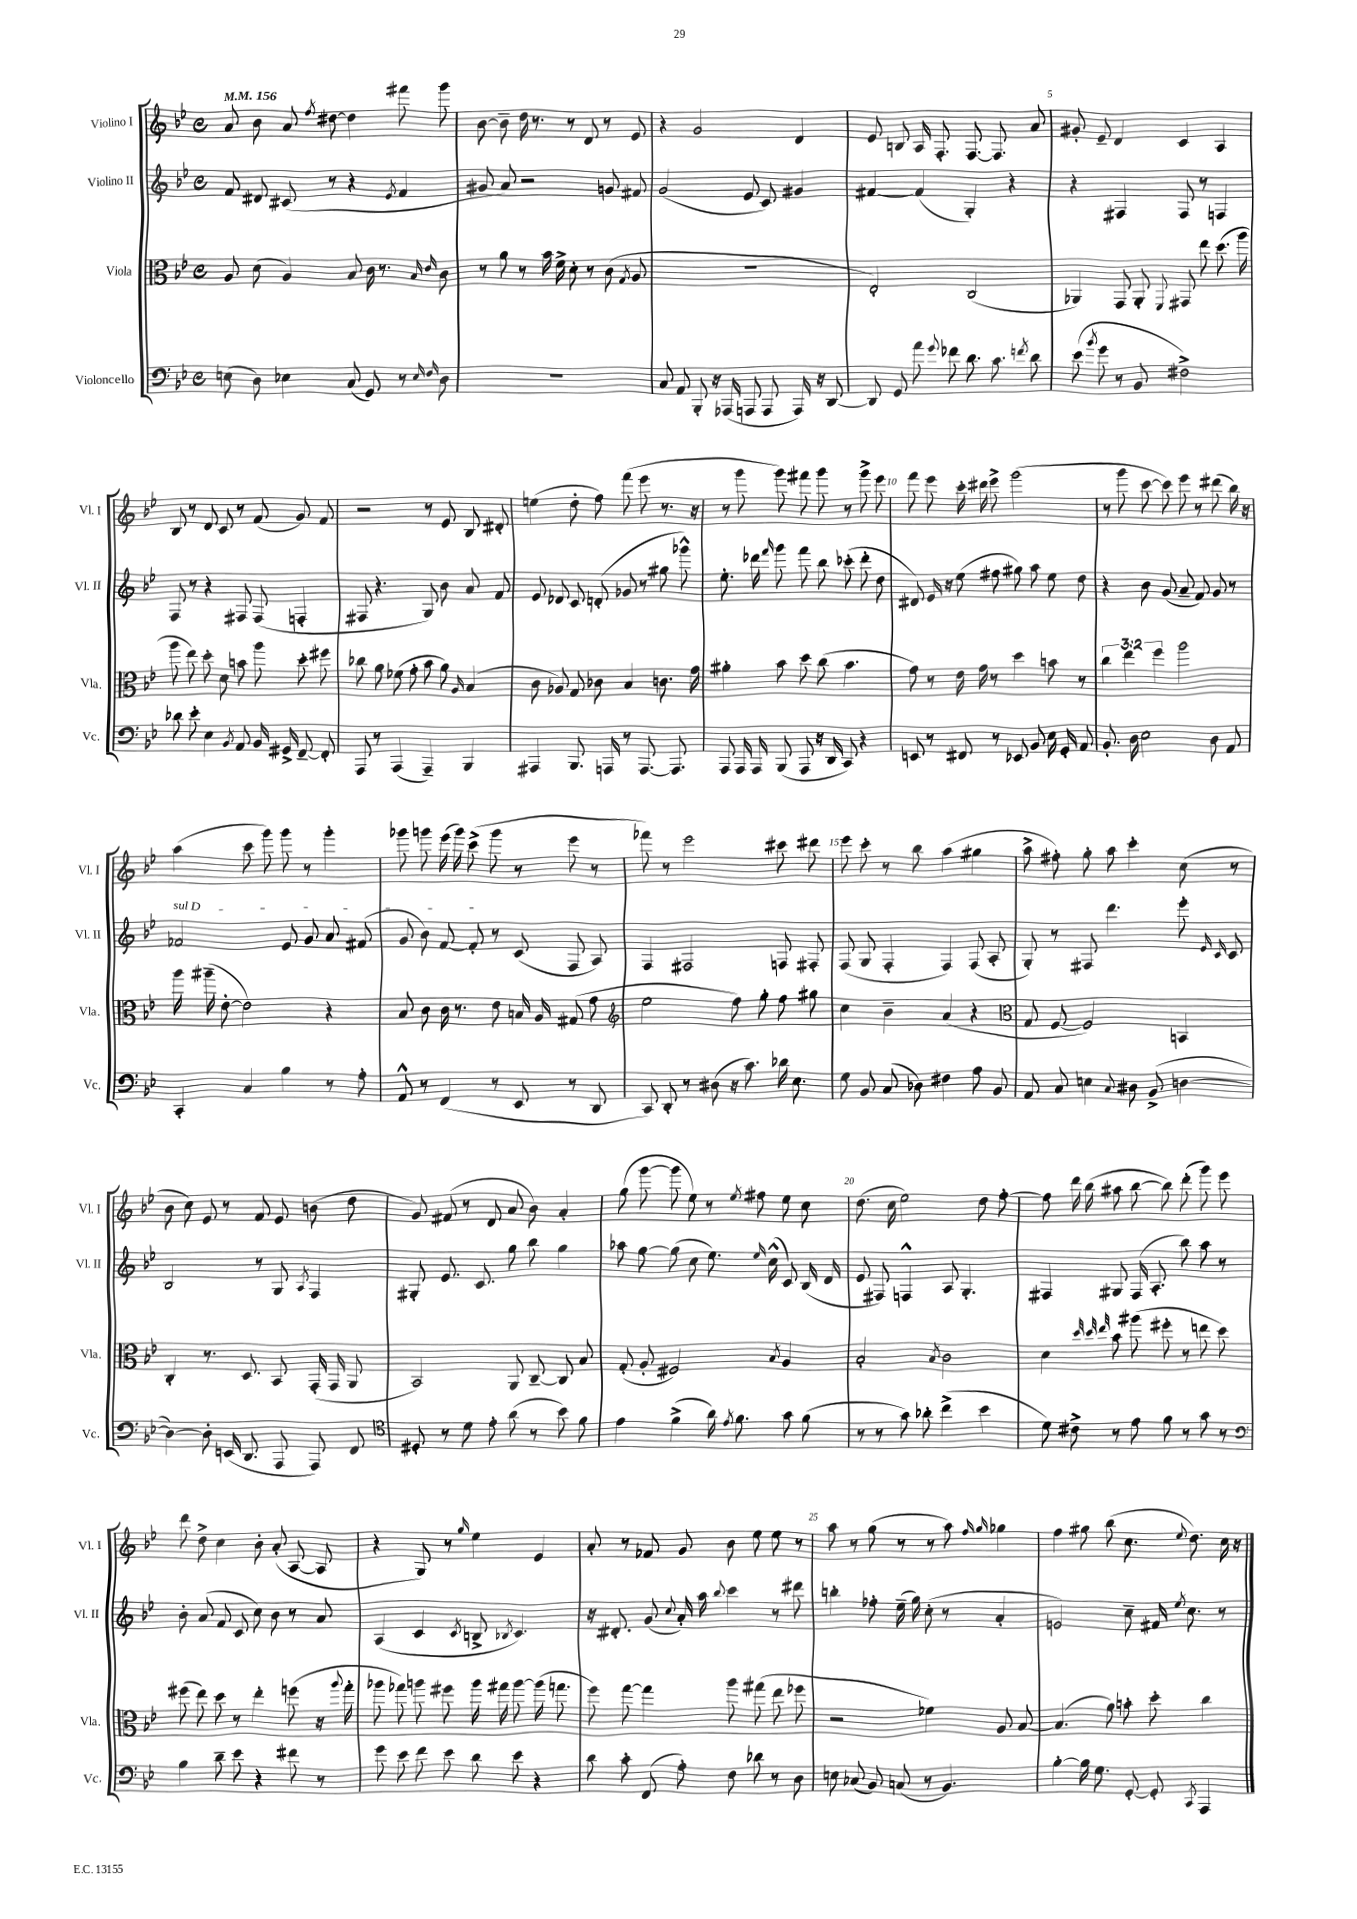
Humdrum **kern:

**kern	**kern	**kern	**kern
*staff4	*staff3	*staff2	*staff1
*clefF4	*clefC3	*clefG2	*clefG2
*k[b-e-]	*k[b-e-]	*k[b-e-]	*k[b-e-]
*M4/4	*M4/4	*M4/4	*M4/4
*met(c)	*met(c)	*met(c)	*met(c)
*MM156	*MM156	*MM156	*MM156
(8E	8A	8f	8a
8D)	(8d	8d#	8b-
4E-	4A)	(8c#	8a
.	.	.	8qff
.	.	8r	[8dd#
(8C	8B-	4r	4dd#]
8GG)	16c	.	.
.	8.r	.	.
.	.	8qe-	.
8r	.	4f	8fff#
16qqE-	16qqB-	.	.
16qqF	16qqe-	.	.
8D	8c	.	8ggg
=	=	=	=
1r	8r	8g#	[8b-
.	8a	8a)	8b-~]
.	8r	2r	16dd
.	.	.	8.r
.	16b-	.	.
.	16f^	.	.
.	8d'	.	8r
.	8r	.	8d
.	(8c	8g	8r
.	8qG	.	.
.	8A	8f#	8e-
=	=	=	=
8C	1r	(2g	4r
8AA	.	.	.
8BBB-'	.	.	2g
16r	.	.	.
(16AAA-	.	.	.
8AAA	.	8e-	.
8AAA	.	8c)	.
16AAA)	.	4g#	4d
16r	.	.	.
[8DD	.	.	.
=	=	=	=
8DD]	2E-')	[4f#	8e-
8GG	.	.	8B
8a	.	(4f#]	16A
.	.	.	8.F'
8qqg	.	.	.
8f-	.	.	.
8.d	(2C	4G')	[8.F
8.c	.	.	8.F]
.	.	4r	.
8qf	.	.	.
8d	.	.	8a
=	=	=	=
(8e-	4AA-)	4r	8g#'
8qb-	.	.	.
8g	.	.	8e-~
8r	8GG	4F#	4d
8BB-	8AA-'	.	.
.	8qqFF	.	.
2F#^)	8GG#	8F#	4c
.	8ee-	8r	.
.	(8.dd	4F	4A
.	16aa	.	.
=	=	=	=
8d-	8aa	8F	8B-
8e-'	8ee-)	8r	8r
4E-	8dd'	4r	8d
.	8d	.	8c
8qBB-	.	.	.
8AA	8b	8F#	8r
16BB-	8aa	(8F#	(8f
16GG#^	.	.	.
[8FF~	8dd'	4F'	8g)
8FF']	8ff#	.	8f
=	=	=	=
8AAA	8cc-	8F#	2r
8r	8a	4.r	.
(4AAA	(8f-	.	.
.	8g'	.	.
4AAA~)	8b-	8G)	8r
.	8a)	8b-	8e-
.	16qqA	.	.
4BBB-	(4B-	8a	8B-
.	.	8f	8d#'
=	=	=	=
4AAA#	8c	8e-	(4ee
.	8A-)	8d-	.
8.BBB-	8G	8c	8dd'
.	8c-	(8d'	8ff)
16AAA	.	.	.
8r	4B-	8g-	(8fff
[8.AAA	.	8r	8eee-
.	8.c	8gg#	8.r
8.AAA]	.	.	.
.	.	8ggg-^^)	.
.	16g	.	16r
=	=	=	=
8AAA	4a#'	8.ee-'	8r
16AAA	.	.	8ggg
16AAA	.	16ddd-	.
.	.	16qqfff	.
(8BBB-	8b-	8ggg	8ggg)
8AAA	8dd	8fff	8fff#
16r	(8cc	8bb-	8ggg
16DD	.	.	.
8CC)	4.b-	(8ccc-'	8r
4r	.	8ddd-'	8ggg^
.	.	8dd	8eee-
=	=	=	=
8EE	8g)	8d#)	8fff
8r	8r	16e-	8eee-
.	.	16r	.
8FF#	16e-	(8ee-	16ccc'
.	16g	.	16ddd#
8r	8r	8ff#	8eee-^
8EE-	4dd	8gg#)	(2ggg
8BB-	.	8aa	.
16E-	8b	8ee-	.
16GG'	.	.	.
8AA	8r	8dd	.
=	=	=	=
8.BB-'	6cc	4r	8r
.	.	.	8ggg
.	6ee-	.	.
16D	.	.	.
2E-	.	8b-	[8ccc
.	6ff	.	.
.	.	(8g	8ccc])
.	2aa	8a~	8eee-
.	.	8f)	8r
8D	.	8g	(8ddd#
8AA	.	8r	16bb-)
.	.	.	16r
=	=	=	=
4CC'	16aa	2f-	(4aa
.	(16aa#~	.	.
.	[8e-'	.	.
4C	2e-])	.	8ccc
.	.	.	8ggg)
4B-	.	8e-	8ggg
.	.	8g	8r
8r	4r	8a	4ggg'
8A'	.	(8f#	.
=	=	=	=
8AA^^	8B-	8g	8ggg-
8r	8c	8b-)	8ggg
(4FF	16c	[8f	(16eee-
.	8.r	.	16ggg)
.	.	8f']	(8ccc^
8r	8e-	8r	8ggg
8EE-	16B	(8c	8r
.	16A	.	.
8r	(8G#	8F	8eee-
8DD	8g	8A)	8r
=	=	=	=
*	*clefG2	*	*
8CC)	2ee-	4F	8fff-)
8DD'	.	.	8r
8r	.	2F#	2eee-
(8D#	.	.	.
16r	8ff)	.	.
8.c)	.	.	.
.	8gg'	.	.
16d-	8ff	8F	8ccc#
8.E-	.	.	.
.	8gg#	8F#'	8ddd#
=	=	=	=
8G	4cc	(8F	8eee-
8BB-	.	8G	8ccc'
(8C	4b-~	4F'	8r
8D-)	.	.	8bb-
4F#	(4a	4F)	(4aa
8A	4r	(8F	4gg#
8BB-	.	8A'	.
=	=	=	=
*	*clefC3	*	*
8AA	8G	8G')	8aa^
8C	[8F	8r	8ff#')
4E	2F])	8F#	8gg'
.	.	4.ddd	8aa
8qqC	.	.	.
8D#	.	.	4ccc'
(8BB-^	.	.	.
[4D	4BB	8eee-'	(8cc
.	.	16qqe-	.
.	.	16qqc	.
.	.	8c	8r
=	=	=	=
4D_)	4C'	2B-	8b-
.	.	.	8cc)
8D']	8.r	.	8e-
(16EE	.	.	8r
8.DD	8.D	.	.
.	.	8r	8f
8AAA	8BB-	8G	8e-
.	.	8qA	.
8AAA)	(16GG'	4F	(8b
.	16GG	.	.
8FF	8AA	.	8dd
=	=	=	=
*clefC4	*	*	*
8D#'	2BB-)	8G#'	8g)
8r	.	8.e-	(8f#
8d	.	.	8r
.	.	8.c	.
8e-'	.	.	8d
(8a	8AA	8gg	8a
8r	[8C~	8bb-	8b-)
8b-)	8C]	4gg	4a'
8f	8B-	.	.
=	=	=	=
4e-	(8G'	8aa-	(8gg
.	8A'	[8gg	[8ggg
(4f^	2F#)	(8gg]	8ggg]
.	.	8cc	8ee-)
16a)	.	8.ee-)	8r
8qe-	.	.	.
8.f	.	.	.
.	.	.	8qee-
.	.	.	8ff#
.	.	16qqee-	.
.	.	(16cc^^	.
.	8qB-	.	.
8g	4A	8c)	8ee-
(8f	.	(16B-	8cc
.	.	16d	.
=	=	=	=
8r	2B-'	8e-	(8.dd
8r	.	8F#)	.
.	.	.	16cc
8g)	.	4F^^	2ee-)
8a-'	.	.	.
.	8qB-	.	.
(4cc^	2c	8A	.
.	.	4.G'	.
4b-	.	.	8dd
.	.	.	[8ff'
=	=	=	=
8d)	4d	4F#	8ff]
8c#^	.	.	16ddd
.	.	.	(16bb-
.	32qqdd	.	.
.	32qqdd	.	.
.	32qqee-	.	.
8r	8b-	8G#	8aa#
8e-	(8aa#	(16F#	[8bb-
.	.	8.A'	.
8f	8ff#'	.	8bb-])
8r	8r	8bb-)	(8ddd'
8g	8ee	8aa	8ggg)
8r	8dd)	8r	8eee-
=	=	=	=
*clefF4	*	*	*
4B-	(8ff#	8b-'	8ddd
.	8ee-)	(8a	8dd^
8d~	8dd	8f	4cc
8e-	8r	8c	.
4r	4ee-'	8cc)	8b-'
.	.	8b-	(8a'
8f#	(8ff	8r	[8A
8r	16r	8a	8A]
.	8qqaa	.	.
.	16gg'	.	.
=	=	=	=
8g	8aa-	(4A	4r
8e-	8gg-)	.	.
8f	8aa	4c	8G)
8e-	8ff#	.	8r
.	.	8qc	16qqgg
8d	16aa	8B^	4ee-
.	16gg#	.	.
.	.	8qB-	.
8e-	[8aa	4.c)	.
4r	(16aa]	.	4e-
.	8.gg	.	.
=	=	=	=
8d	8ff)	16r	8a'
.	.	8.d#'	.
8c'	[8gg	.	8r
(8FF	4gg]	(8g	8f-
.	.	8qqcc	.
8A')	.	16a')	8g
.	.	16aa	.
.	.	8qqbb-	.
8F	8aa	4ccc	8b-
8d-	(8gg#	.	8ee-
8r	8ee-	8r	8ee-
8D	8ff-	8ddd#	8r
=	=	=	=
8E	2r	4bb'	8aa
(8C-	.	.	8r
8BB-)	.	8ff-'	(8gg
(8C	.	(16ee-~	8r
.	.	16gg)	.
8r	4f-)	(8cc'	8r
4.BB-)	.	8r	8aa)
.	.	.	16qqff
.	.	.	16qqgg
.	8A	4a'	4gg-
.	[8B-	.	.
=	=	=	=
[4B-'	(4.B-]	2e)	4ff
16B-]	.	.	8gg#
8.G	.	.	.
.	8a)	.	(8bb-
[8GG'	8b'	8cc~	8.cc
8GG']	8dd'	16f#	.
.	.	8qee-	8qqee-
.	.	8.cc	8.dd)
8qCC	.	.	.
4AAA	4cc	.	.
.	.	8r	16cc
.	.	.	16r
==	==	==	==
*-	*-	*-	*-
